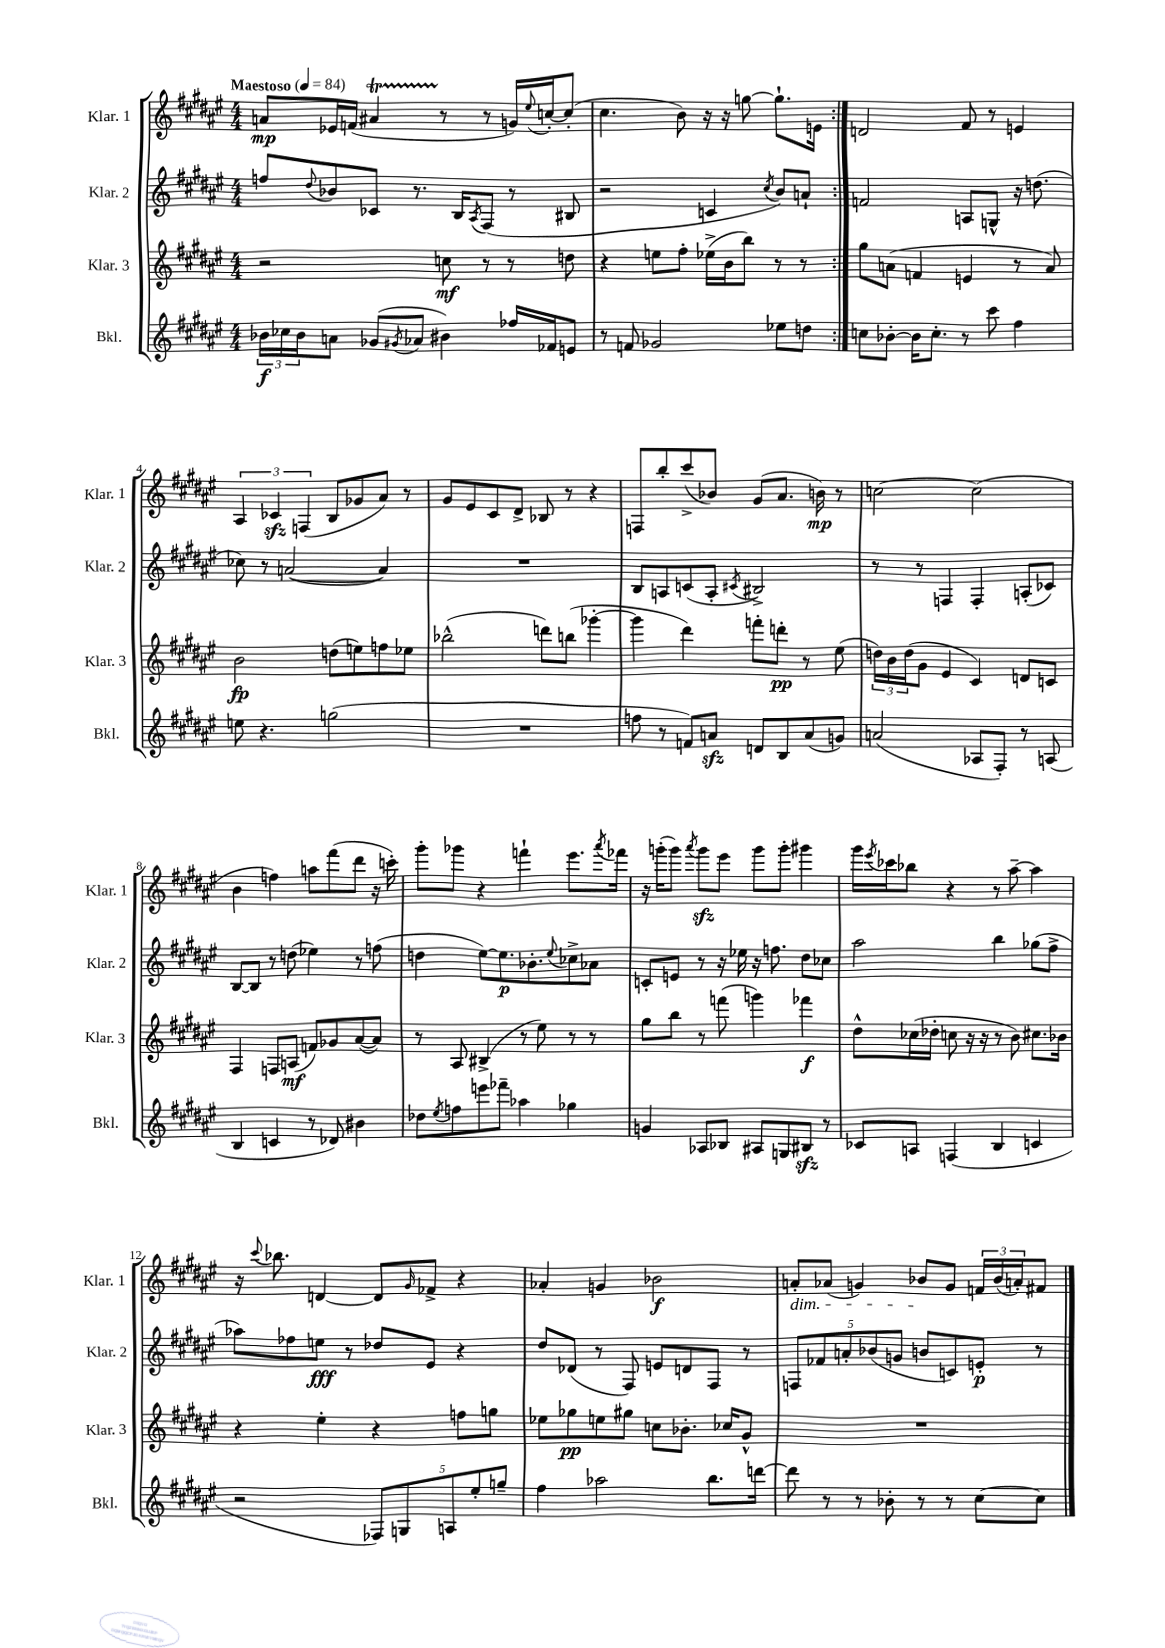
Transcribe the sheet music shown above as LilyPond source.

<<
\new StaffGroup <<
\new Staff = "s0" \with { instrumentName = "Klar. 1" shortInstrumentName = "Klar. 1" } {
    \clef treble \key fis \major \numericTimeSignature \time 4/4 \tempo "Maestoso" 4 = 84
    \repeat volta 2 { a'8\mp ees'16 f'16( ais'4\startTrillSpan r8\stopTrillSpan r8 g'16) \appoggiatura { eis''8 } c''16~-. c''8-.( |
    cis''4. b'8) r16 r16 g''8~ g''8.-! e'16 | }
    d'2 fis'8 r8 e'4 |
    \tuplet 3/2 { ais4 ces'4\sfz f4( } b8 ges'8 ais'8) r8 |
    gis'8 eis'8 cis'8 dis'8-> bes8 r8 r4 |
    f8 b''8-. cis'''8->( bes'8) gis'8( ais'8. b'16\mp) r8 |
    c''2~ c''2( |
    b'4 f''4) a''8 fis'''8( dis'''8 r16 c'''16-.) |
    gis'''8-. ges'''8 r4 f'''4-! eis'''8. \acciaccatura { ais'''8 } fes'''16 |
    r16 g'''16-.( g'''8) \acciaccatura { ais'''8 } g'''8\sfz eis'''8 g'''8 g'''8-. gis'''4 |
    gis'''16 \acciaccatura { eis'''8 } ces'''16 bes''8 r4 r8 ais''8~-- ais''4 |
    r16 \appoggiatura { cis'''8 } bes''8. d'4~ d'8 \grace { gis'16 } fes'8-> r4 |
    aes'4-. g'4 bes'2\f |
    a'8-.\dim aes'8( g'4) bes'8\! g'8 \tuplet 3/2 { f'16 bes'16( a'16-.) } fis'8 \bar "|." |
}
\new Staff = "s1" \with { instrumentName = "Klar. 2" shortInstrumentName = "Klar. 2" } {
    \clef treble \key fis \major \numericTimeSignature \time 4/4
    \repeat volta 2 { f''8 \appoggiatura { dis''8 } bes'8 ces'8 r8. b16 \acciaccatura { ais8 } fis8( r8 bis8 |
    r2 c'4 \acciaccatura { cis''8 } b'8) a'8-! | }
    f'2 a8 g8-^ r16 d''8.( |
    ces''8) r8 a'2~( a'4) |
    R1 |
    b8 a8 c'8( a8-. \acciaccatura { cis'8 } bis2->) |
    r8 r8 f4 f4-. a8-.( ces'8) |
    b8~ b8 r8 d''8( ees''4) r8 f''8( |
    d''4 eis''8~) eis''8.\p bes'8.-. \appoggiatura { eis''8 } ces''8-> aes'8 |
    c'8-. e'8 r8 r16 ees''16 r16 f''8. dis''8 ces''8 |
    ais''2 b''4 ges''8( fis''8-> |
    aes''8) fes''8 e''8\fff r8 des''8 eis'8 r4 |
    dis''8 des'8( r8 fis8) e'8 d'8 fis8 r8 |
    \tuplet 5/4 { f8 fes'8 a'8-. bes'8( g'8 } b'8 c'8) e'8-.\p r8 \bar "|." |
}
\new Staff = "s2" \with { instrumentName = "Klar. 3" shortInstrumentName = "Klar. 3" } {
    \clef treble \key fis \major \numericTimeSignature \time 4/4
    \repeat volta 2 { r2 c''8\mf r8 r8 d''8 |
    r4 e''8 fis''8-. ees''16->( b'16 b''8) r8 r8 | }
    gis''8 a'8( f'4 e'4 r8 a'8) |
    b'2\fp d''8( e''8) f''8 ees''8 |
    bes''2-^( d'''8) b''8( ges'''4~-. |
    ges'''4 dis'''4) f'''8-. d'''8-.\pp r8 eis''8( |
    \tuplet 3/2 { d''16) b'16 d''16( } gis'8 eis'4 cis'4) d'8 c'8 |
    fis4 f8 a8\mf( f'8) ges'8 ais'8~( ais'8) |
    r8 ais8 bis4->( r8 eis''8) r8 r8 |
    gis''8 b''8 r8 f'''8( g'''4) fes'''4\f |
    dis''8-^ ces''16( des''16-. c''8 r16 r16 r8 b'8) cis''8. bes'16 |
    r4 eis''4-. r4 f''8 g''8 |
    ees''8 ges''8\pp e''8 gis''8 c''8 bes'8.-. ces''16 gis'8-^ |
    R1 \bar "|." |
}
\new Staff = "s3" \with { instrumentName = "Bkl." shortInstrumentName = "Bkl." } {
    \clef treble \key fis \major \numericTimeSignature \time 4/4
    \repeat volta 2 { \tuplet 3/2 { bes'16\f ces''16 bes'16 } a'8 ges'8( \acciaccatura { gis'8 } aes'8 bis'4) fes''16 fes'16 e'8 |
    r8 f'8 ges'2 ees''8 d''8 | }
    c''8 bes'8~-. bes'16 c''8.-. r8 cis'''8 fis''4 |
    e''8 r4. g''2( |
    R1 |
    f''8 r8 f'8) a'8\sfz d'8 b8 a'8( g'8) |
    a'2( aes8 fis8-.) r8 a8( |
    b4 c'4 r8 des'8) bis'4 |
    des''8 \acciaccatura { eis''8 } f''8 e'''8 fes'''8-- aes''4 ges''4 |
    g'4 aes8 bes8 ais8 g8 bis8\sfz r8 |
    ces'8 a8 f4( b4 c'4 |
    r2 \tuplet 5/4 { fes8) g8 a8 eis''8-. g''8-- } |
    fis''4 aes''2 b''8. d'''16~ |
    d'''8 r8 r8 bes'8-. r8 r8 cis''8~ cis''8 \bar "|." |
}
>>
>>
